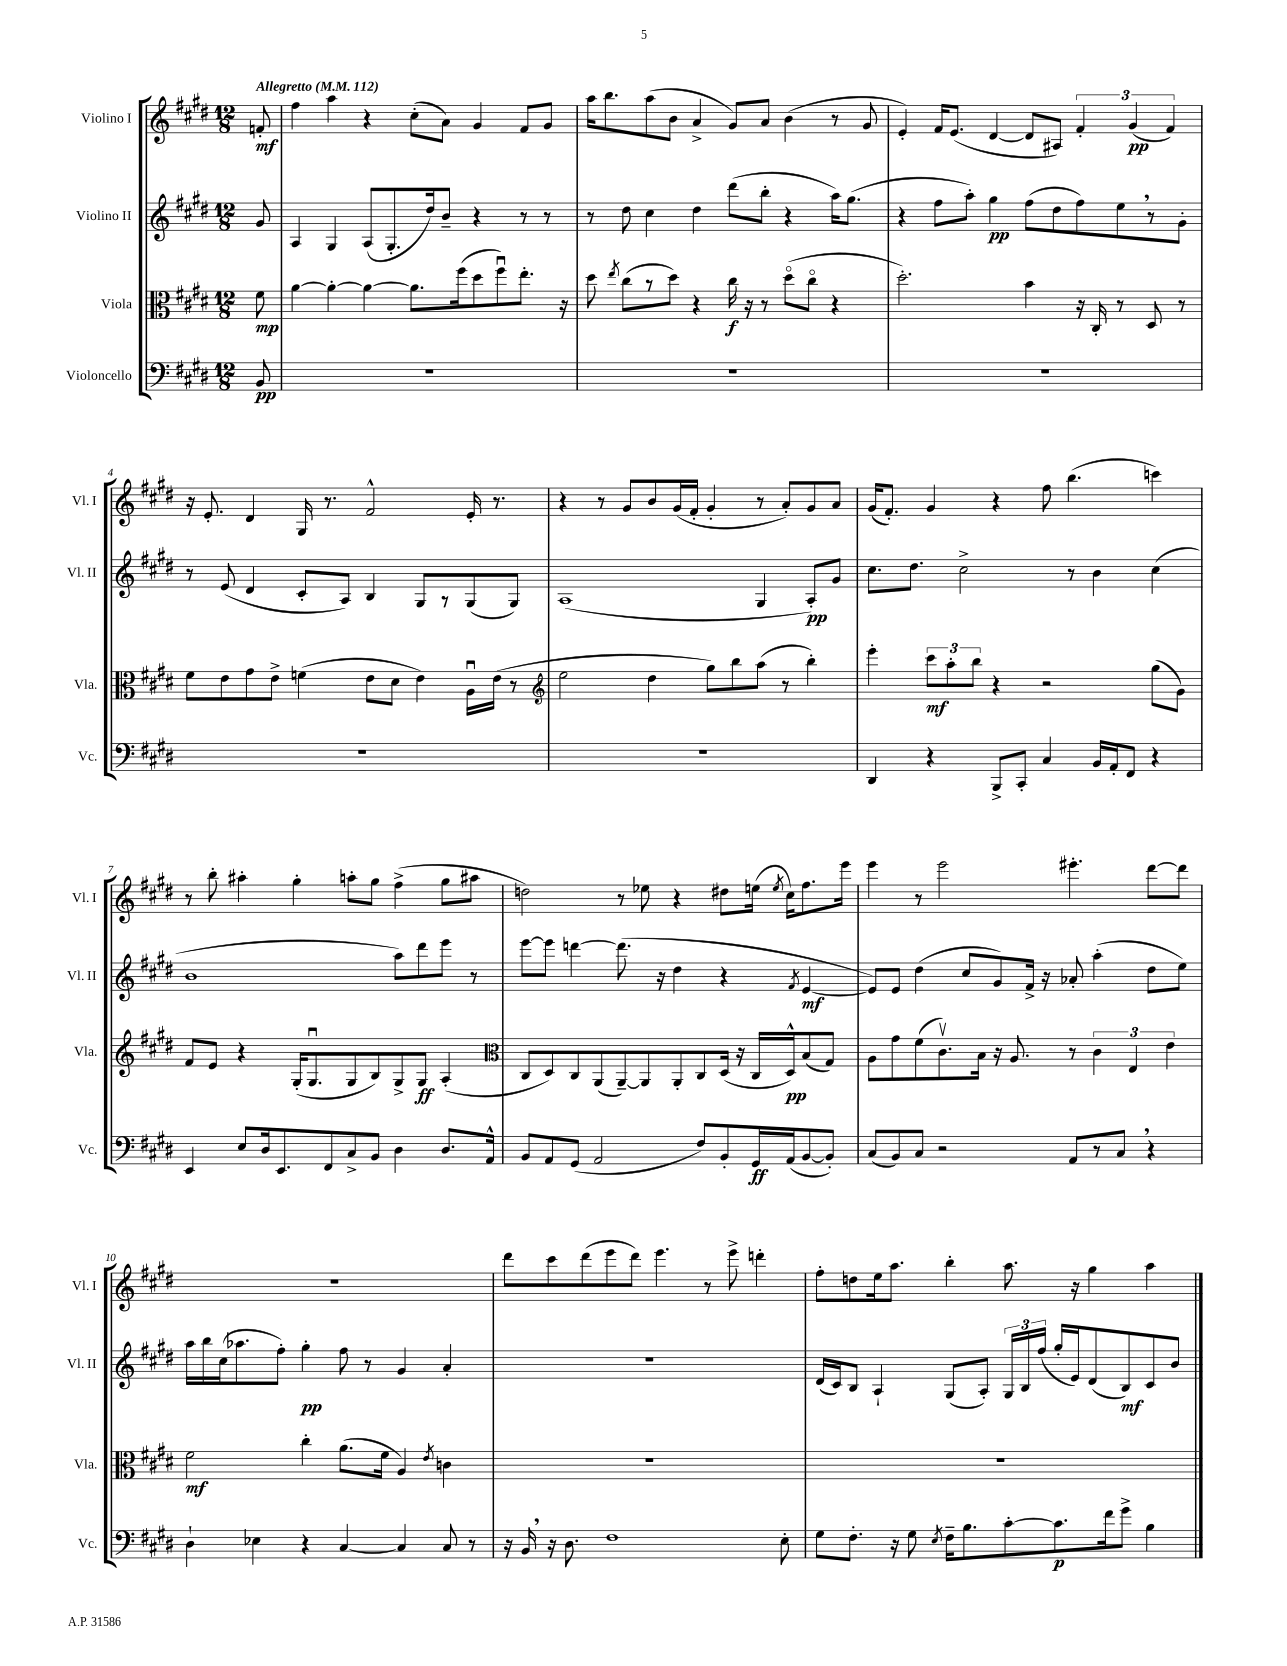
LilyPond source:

<<
\new StaffGroup <<
\new Staff = "s0" \with { instrumentName = "Violino I" shortInstrumentName = "Vl. I" } {
    \clef treble \key e \major \numericTimeSignature \time 12/8 \partial 8 \tempo "Allegretto" 4 = 112
    \autoBeamOff f'8-.\mf |
    fis''4 a''4 r4 cis''8[-.( a'8]) gis'4 fis'8[ gis'8] |
    a''16[ b''8. a''8( b'8] a'4-> gis'8[) a'8] b'4( r8 gis'8 |
    e'4-.) fis'16[ e'8.]( dis'4~ dis'8[ ais8]) \tuplet 3/2 { fis'4-. gis'4\pp( fis'4) } |
    r16 e'8.-. dis'4 gis16 r8. fis'2-^ e'16-. r8. |
    r4 r8 gis'8[ b'8 gis'16( fis'16]-. gis'4-. r8 a'8[-.) gis'8 a'8] |
    gis'16[( fis'8.]-.) gis'4 r4 fis''8 b''4.( c'''4) |
    r8 b''8-. ais''4-. gis''4-. a''8[-. gis''8] fis''4->( gis''8[ ais''8] |
    d''2) r8 ees''8 r4 dis''8[ e''16]( \acciaccatura { e''8 } cis''16[) fis''8. e'''16] |
    e'''4 r8 e'''2 eis'''4.-. dis'''8[~ dis'''8] |
    R1. |
    dis'''8[ cis'''8 dis'''8( e'''8 dis'''8]) e'''4. r8 e'''8-> d'''4-. |
    fis''8[-. d''8 e''16 a''8.] b''4-. a''8. r16 gis''4 a''4 \bar "|." |
}
\new Staff = "s1" \with { instrumentName = "Violino II" shortInstrumentName = "Vl. II" } {
    \clef treble \key e \major \numericTimeSignature \time 12/8 \partial 8
    \autoBeamOff gis'8 |
    a4 gis4 a8[( gis8.-. dis''16) b'8]-- r4 r8 r8 |
    r8 dis''8 cis''4 dis''4 dis'''8[( b''8]-. r4 a''16[) gis''8.]( |
    r4 fis''8[ a''8]-.) gis''4\pp fis''8[( dis''8 fis''8) e''8 \breathe r8 gis'8]-. |
    r8 e'8( dis'4 cis'8[-. a8]) b4 gis8[ r8 gis8( gis8]) |
    a1( gis4 a8[-.\pp) gis'8] |
    cis''8.[ dis''8.] cis''2-> r8 b'4 cis''4( |
    b'1 a''8[) dis'''8 e'''8] r8 |
    e'''8[~ e'''8] d'''4~ d'''8.( r16 dis''4 r4 \acciaccatura { fis'8 } e'4~\mf |
    e'8[) e'8] dis''4( cis''8[ gis'8) fis'16]-> r16 aes'8-. a''4-.( dis''8[ e''8]) |
    a''16[ b''16 cis''16( aes''8. fis''8]-.) gis''4-.\pp fis''8 r8 gis'4 a'4-. |
    R1. |
    dis'16[( cis'16) b8] a4-! gis8[( a8]-.) \tuplet 3/2 { gis16[ b16 fis''16]( } gis''16[-. e'16) dis'8( b8\mf) cis'8 b'8] \bar "|." |
}
\new Staff = "s2" \with { instrumentName = "Viola" shortInstrumentName = "Vla." } {
    \clef alto \key e \major \numericTimeSignature \time 12/8 \partial 8
    \autoBeamOff fis'8\mp |
    a'4~ a'4~-. a'4~ a'8.[ fis''16( dis''8 fis''8\downbow) e''8.]-. r16 |
    dis''8 \acciaccatura { e''8 } cis''8[( r8 dis''8]) r4 cis''16\f r16 r8 dis''8[\flageolet( cis''8]\flageolet r4 |
    dis''2.-.) b'4 r16 cis16-. r8 dis8 r8 |
    fis'8[ e'8 gis'8 e'8]-> f'4( e'8[ dis'8] e'4) a16[\downbow e'16]( r8 |
    \clef treble e''2 dis''4 gis''8[) b''8 a''8]( r8 b''4-.) |
    e'''4-. \tuplet 3/2 { cis'''8[\mf a''8-. b''8] } r4 r2 gis''8[( gis'8]) |
    fis'8[ e'8] r4 gis16[-.( gis8.\downbow gis8 b8) gis8-> gis8]\ff a4-.( |
    \clef alto cis8[ dis8) cis8 a,8( a,8~--) a,8 a,8-. cis8 dis16]( r16 cis16[ dis16-^\pp) b8( gis8]) |
    a8[ gis'8 fis'8( cis'8.\upbow) b16] r16 a8. r8 \tuplet 3/2 { cis'4 e4 e'4 } |
    fis'2\mf cis''4-. a'8.[( fis'16] a4) \acciaccatura { e'8 } c'4 |
    R1. |
    R1. \bar "|." |
}
\new Staff = "s3" \with { instrumentName = "Violoncello" shortInstrumentName = "Vc." } {
    \clef bass \key e \major \numericTimeSignature \time 12/8 \partial 8
    \autoBeamOff b,8\pp |
    R1. |
    R1. |
    R1. |
    R1. |
    R1. |
    dis,4 r4 b,,8[-> cis,8]-. cis4 b,16[ a,16-. fis,8] r4 |
    e,4 e8[ dis16 e,8. fis,8 cis8-> b,8] dis4 dis8.[ a,16]-^ |
    b,8[ a,8 gis,8]( a,2 fis8[) b,8-. gis,16\ff a,16( b,8~ b,8]-.) |
    cis8[( b,8) cis8] r2 a,8[ r8 cis8] \breathe r4 |
    dis4-! ees4 r4 cis4~ cis4 cis8 r8 |
    r16 b,16 \breathe r16 dis8. fis1 e8-. |
    gis8[ fis8.]-. r16 gis8 \acciaccatura { e8 } fis16[-- b8. cis'8~-. cis'8.\p fis'16 gis'8]-> b4 \bar "|." |
}
>>
>>
